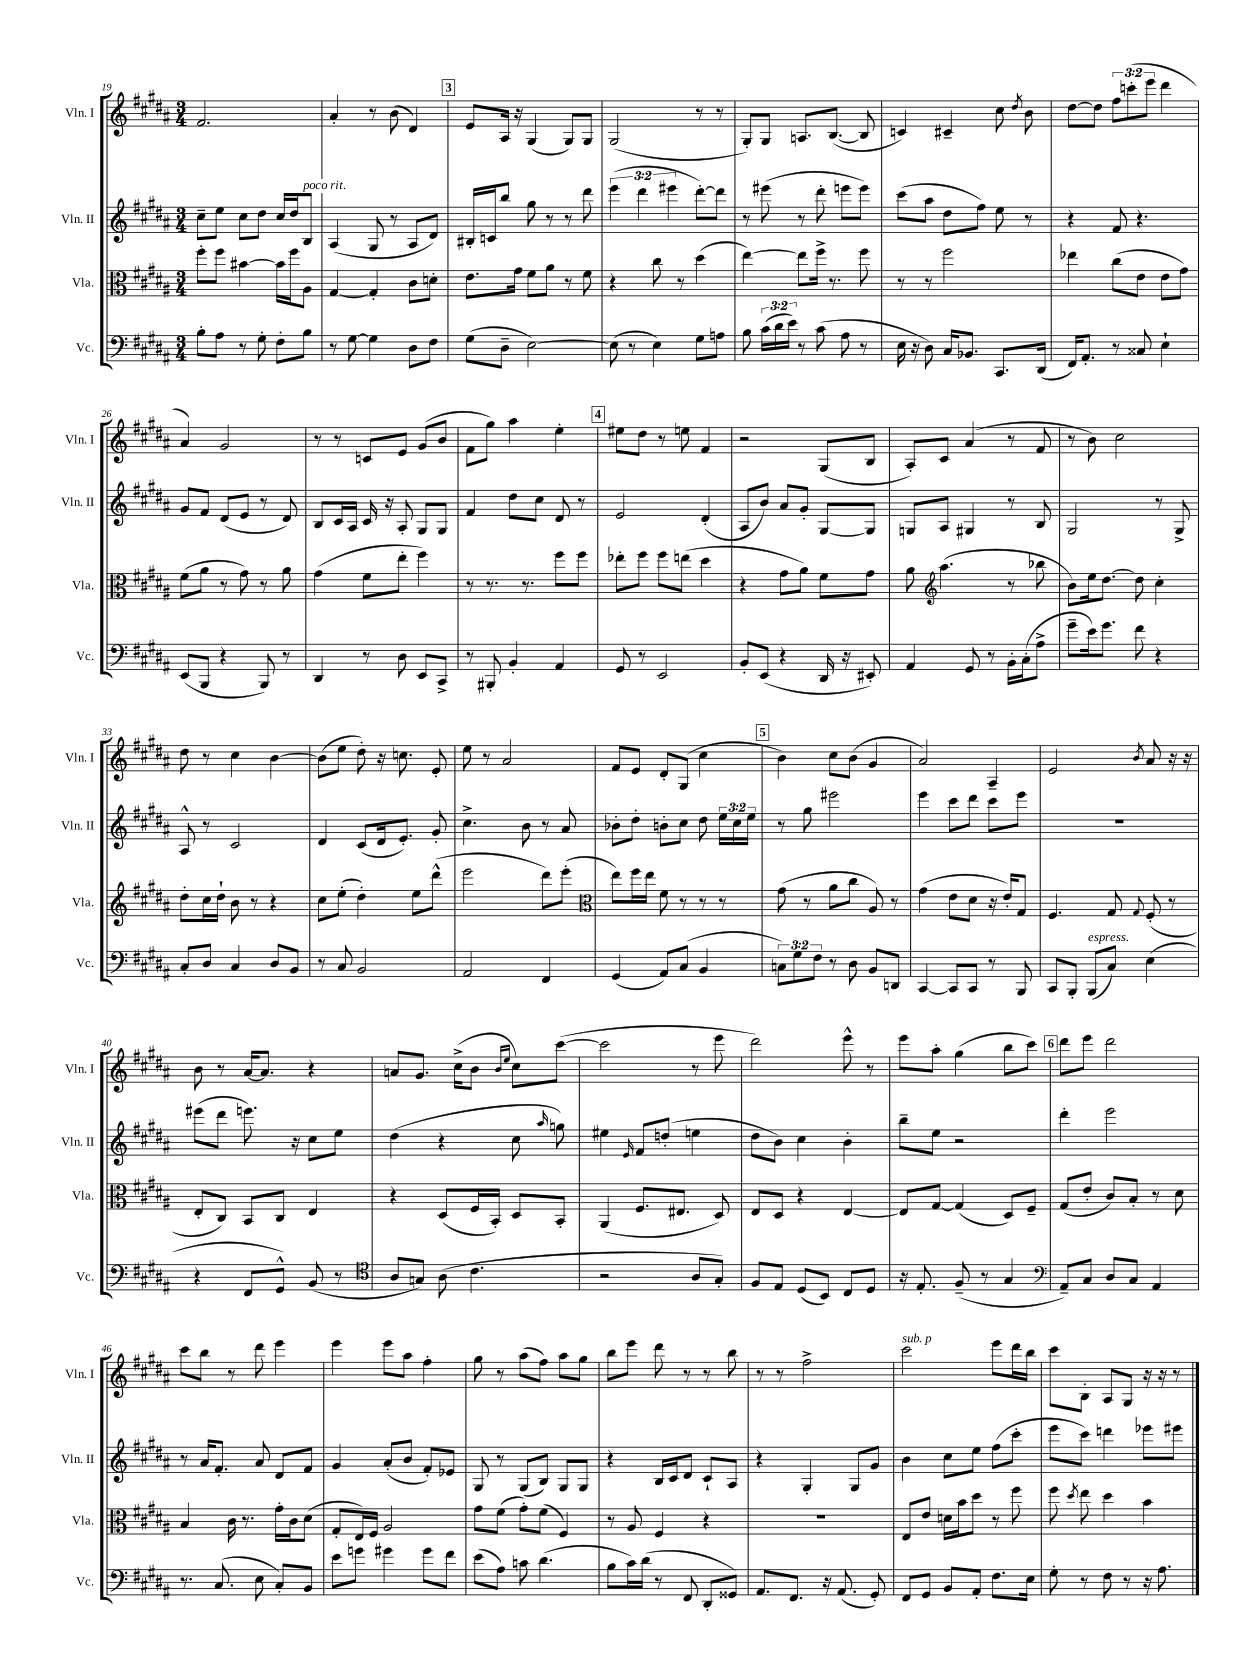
<<
\new StaffGroup <<
\new Staff = "s0" \with { instrumentName = "Vln. I" shortInstrumentName = "Vln. I" } {
    \clef treble \key b \major \numericTimeSignature \time 3/4 \override Staff.TupletNumber.text = #tuplet-number::calc-fraction-text
    \autoBeamOff fis'2. |
    ais'4-. r8 b'8( dis'4) |
    \mark \markup { \box "3" } e'8[ ais16] r16 gis4( gis8[) gis8] |
    gis2( r8 r8 |
    gis8[-.) gis8] a8.[ b8.]~( b8 |
    c'4) cis'4-- cis''8 \acciaccatura { dis''8 } b'8 |
    dis''8[~ dis''8] \tuplet 3/2 { fis''8[ c'''8-.( e'''8] } dis'''4 |
    ais'4) gis'2 |
    r8 r8 c'8[ e'8] gis'8[( b'8] |
    fis'8[ gis''8]) ais''4 e''4-. |
    \mark \markup { \box "4" } eis''8[ dis''8] r8 e''8 fis'4 |
    r2 gis8[( b8] |
    ais8[-.) cis'8] ais'4( r8 fis'8 |
    r8 b'8) cis''2 |
    dis''8 r8 cis''4 b'4~ |
    b'8[( e''8] dis''8-.) r16 c''8. e'8-. |
    e''8 r8 ais'2 |
    fis'8[ e'8] dis'8[-. gis8]( cis''4 |
    \mark \markup { \box "5" } b'4) cis''8[ b'8]( gis'4 |
    ais'2) ais4-- |
    e'2 \acciaccatura { b'8 } ais'8 r16 r16 |
    b'8 r8 ais'16[~ ais'8.] r4 |
    a'8[ gis'8.] cis''16[->( b'8] \grace { b'16[ e''16] } cis''8[) cis'''8]~( |
    cis'''2 r8 e'''8 |
    dis'''2) e'''8-^ r8 |
    e'''8[ ais''8]-. gis''4( b''8[ cis'''8]) |
    \mark \markup { \box "6" } dis'''8[ e'''8] dis'''2 |
    cis'''8[ b''8] r8 dis'''8 e'''4 |
    e'''4 e'''8[ ais''8] fis''4-. |
    gis''8 r8 ais''8[( fis''8]) ais''8[ gis''8] |
    b''8[ e'''8] dis'''8 r8 r8 b''8 |
    r8 r8 fis''2-> |
    cis'''2^\markup { \italic "sub. p" } e'''8[ dis'''16 b''16] |
    cis'''8[ b8]-. ais8[ gis8] r16 r16 r8 \bar "|." |
}
\new Staff = "s1" \with { instrumentName = "Vln. II" shortInstrumentName = "Vln. II" } {
    \clef treble \key b \major \numericTimeSignature \time 3/4 \override Staff.TupletNumber.text = #tuplet-number::calc-fraction-text
    \autoBeamOff cis''8[-- e''8] cis''8[ dis''8] cis''16[ dis''16 b8]^\markup { \italic "poco rit." } |
    ais4( gis8 r8 ais8[ dis'8]) |
    \mark \markup { \box "3" } bis16[-. c'16 b''8] gis''8 r8 r8 dis'''8 |
    \tuplet 3/2 { e'''4( dis'''4 eis'''4 } dis'''8[~-.) dis'''8] |
    r8 eis'''8( r8 dis'''8-. e'''8[ e'''8]) |
    cis'''8[( ais''8] dis''8[ fis''8]) e''8 r8 |
    r4 fis'8 r4. |
    gis'8[ fis'8] dis'8[( e'8] r8 dis'8) |
    b8[ cis'16 ais16] cis'16 r16 ais8-. gis8[ gis8] |
    fis'4 dis''8[ cis''8] dis'8 r8 |
    \mark \markup { \box "4" } e'2 dis'4-.( |
    ais8[ b'8]) ais'8[ gis'8]-. gis8[~ gis8] |
    g8[ ais8] gis4 r8 b8 |
    gis2 r8 gis8-> |
    ais8-^ r8 cis'2 |
    dis'4 cis'8[( dis'16 e'8.]-.) gis'8-. |
    cis''4.-> b'8 r8 ais'8 |
    bes'8[-. dis''8]-. b'8[-. cis''8] dis''8 \tuplet 3/2 { e''16[ cis''16 e''16] } |
    \mark \markup { \box "5" } r8 gis''8 eis'''2 |
    e'''4 cis'''8[ dis'''8] cis'''8[ e'''8] |
    R2. |
    eis'''8[( dis'''8] e'''8.) r16 cis''8[ e''8] |
    dis''4( r4 cis''8 \grace { ais''16 } g''8) |
    eis''4 \grace { e'16 } fis'8[ d''8]-.( e''4 |
    dis''8[ b'8]) cis''4 b'4-. |
    b''8[-- e''8] r2 |
    \mark \markup { \box "6" } dis'''4-. e'''2 |
    r8 ais'16[ fis'8.]-. ais'8 dis'8[ fis'8] |
    gis'4 ais'8[-.( b'8] fis'8[-.) ees'8] |
    gis8 r8 gis8[( b8]) gis8[ gis8] |
    r4 b16[ cis'16 dis'8] cis'8[-! ais8] |
    r4 gis4-. gis8[ gis'8] |
    b'4 cis''8[ e''8] fis''8[( cis'''8]-. |
    e'''8[ cis'''8]) d'''4 ees'''8[ eis'''8] \bar "|." |
}
\new Staff = "s2" \with { instrumentName = "Vla." shortInstrumentName = "Vla." } {
    \clef alto \key b \major \numericTimeSignature \time 3/4
    \autoBeamOff fis''8[-. fis''8] bis'4~ bis'16[ fis''16 ais8] |
    gis4~ gis4-. cis'8[ d'8]-. |
    \mark \markup { \box "3" } e'8.[ gis'16] fis'8[ ais'8] r8 fis'8 |
    r4 cis''8 r8 dis''4( |
    e''4~) e''8[ fis''16]-> r8. fis''8 |
    r8 r8 fis''2 |
    ees''4 cis''8[( e'8] e'8[ gis'8]) |
    fis'8[( ais'8] r8 gis'8) r8 ais'8 |
    gis'4( fis'8[ e''8]-. fis''4) |
    r8 r8. r8. fis''8[ fis''8] |
    \mark \markup { \box "4" } ees''8[-. fis''8] fis''8[ e''8]( dis''4 |
    r4 gis'8[ ais'8]) fis'8[ gis'8] |
    ais'8 \clef treble ais''4.( r8 bes''8 |
    b'8[) e''16 dis''8.]~ dis''8 cis''4-. |
    dis''8[-. cis''16 dis''16]-! b'8 r8 r4 |
    cis''8[ e''8]-.( dis''4-.) e''8[ dis'''8]-^( |
    e'''2 dis'''8[) e'''8]-.( |
    \clef alto e''8[) fis''16 e''16] fis'8 r8 r8 r8 |
    \mark \markup { \box "5" } gis'8( r8 ais'8[ cis''8] ais8) r8 |
    gis'4( e'8[ dis'8] r16 e'16[-.) gis8] |
    fis4. gis8 \appoggiatura { gis8 } fis8-.( r8 |
    e8[-. cis8]) b,8[ cis8] e4 |
    r4 dis8[( fis16 b,16]-.) dis8[ b,8]-. |
    ais,4( fis8.[ eis8.] dis8) |
    e8[ dis8] r4 e4~ |
    e8[ gis8]~ gis4( dis8[) fis8]-- |
    \mark \markup { \box "6" } gis8[( e'8]-. cis'8[) b8]-. r8 dis'8 |
    b4 cis'16 r8. gis'16[-. cis'16 dis'8]( |
    gis8[-. e16) fis16] ais2 |
    gis'8[ fis'8]( gis'8[-.) fis'8]( fis4) |
    r8 ais8 fis4 r4 |
    R2. |
    e8[ e'8] d'16[ b'16 dis''8] r8 fis''8 |
    fis''8 \acciaccatura { dis''8 } e''8 dis''4 b'4 \bar "|." |
}
\new Staff = "s3" \with { instrumentName = "Vc." shortInstrumentName = "Vc." } {
    \clef bass \key b \major \numericTimeSignature \time 3/4 \override Staff.TupletNumber.text = #tuplet-number::calc-fraction-text
    \autoBeamOff b8[-. ais8] r8 gis8-. fis8[-. b8] |
    r8 gis8~ gis4 dis8[ fis8] |
    \mark \markup { \box "3" } gis8[( dis8]-- e2~) |
    e8( r8 e4) gis8[ a8] |
    b8 \tuplet 3/2 { cis'16[( dis'16 e'16]) } r8 cis'8( ais8 r8 |
    e16 r16 dis8) cis16[ bes,8.] cis,8.[ dis,16]( |
    fis,16[) ais,8.]-. r8 cisis8 e4-! |
    e,8[( b,,8] r4 b,,8) r8 |
    dis,4 r8 dis8 e,8[ cis,8]-> |
    r8 bis,,8-. b,4-. ais,4 |
    \mark \markup { \box "4" } gis,8 r8 e,2 |
    b,8[-. e,8]( r4 dis,16 r16 eis,8-.) |
    ais,4 gis,8 r8 b,16[-. cis16-.( ais8]-> |
    gis'8[-- e'16) gis'8.] fis'8 r4 |
    cis8[-. dis8] cis4 dis8[ b,8] |
    r8 cis8 b,2 |
    ais,2 fis,4 |
    gis,4( ais,8[) cis8]( b,4 |
    \mark \markup { \box "5" } \tuplet 3/2 { c8[) gis8 fis8] } r8 dis8 b,8[ d,8] |
    cis,4~ cis,8[ cis,8] r8 b,,8 |
    cis,8[ b,,8]-. b,,8[^\markup { \italic "espress." }( cis8]) e4( |
    r4 fis,8[ gis,8]-^) b,8( r8 |
    \clef tenor ais8[ g8]) ais8( cis'4. |
    r2 ais8[ gis8]-.) |
    fis8[ e8] dis8[( b,8]) cis8[ dis8] |
    r16 e8.-. fis8--( r8 gis4 |
    \mark \markup { \box "6" } \clef bass ais,8[--) cis8] dis8[ cis8] ais,4 |
    r8. cis8.( e8 cis8[-.) b,8] |
    e'8[ g'8] gis'4 gis'8[ fis'8] |
    e'8[( ais8]) c'8 dis'4.( |
    b8[ cis'16) dis'16]( r8 fis,8 dis,8[-. gisis,8]) |
    ais,8.[ fis,8.] r16 ais,8.( gis,8-.) |
    fis,8[ gis,8] b,8[ ais,8]-. fis8.[ e16] |
    gis8-. r8 fis8 r8 r16 ais8. \bar "|." |
}
>>
>>
\layout { \context { \Score currentBarNumber = #19 } }
